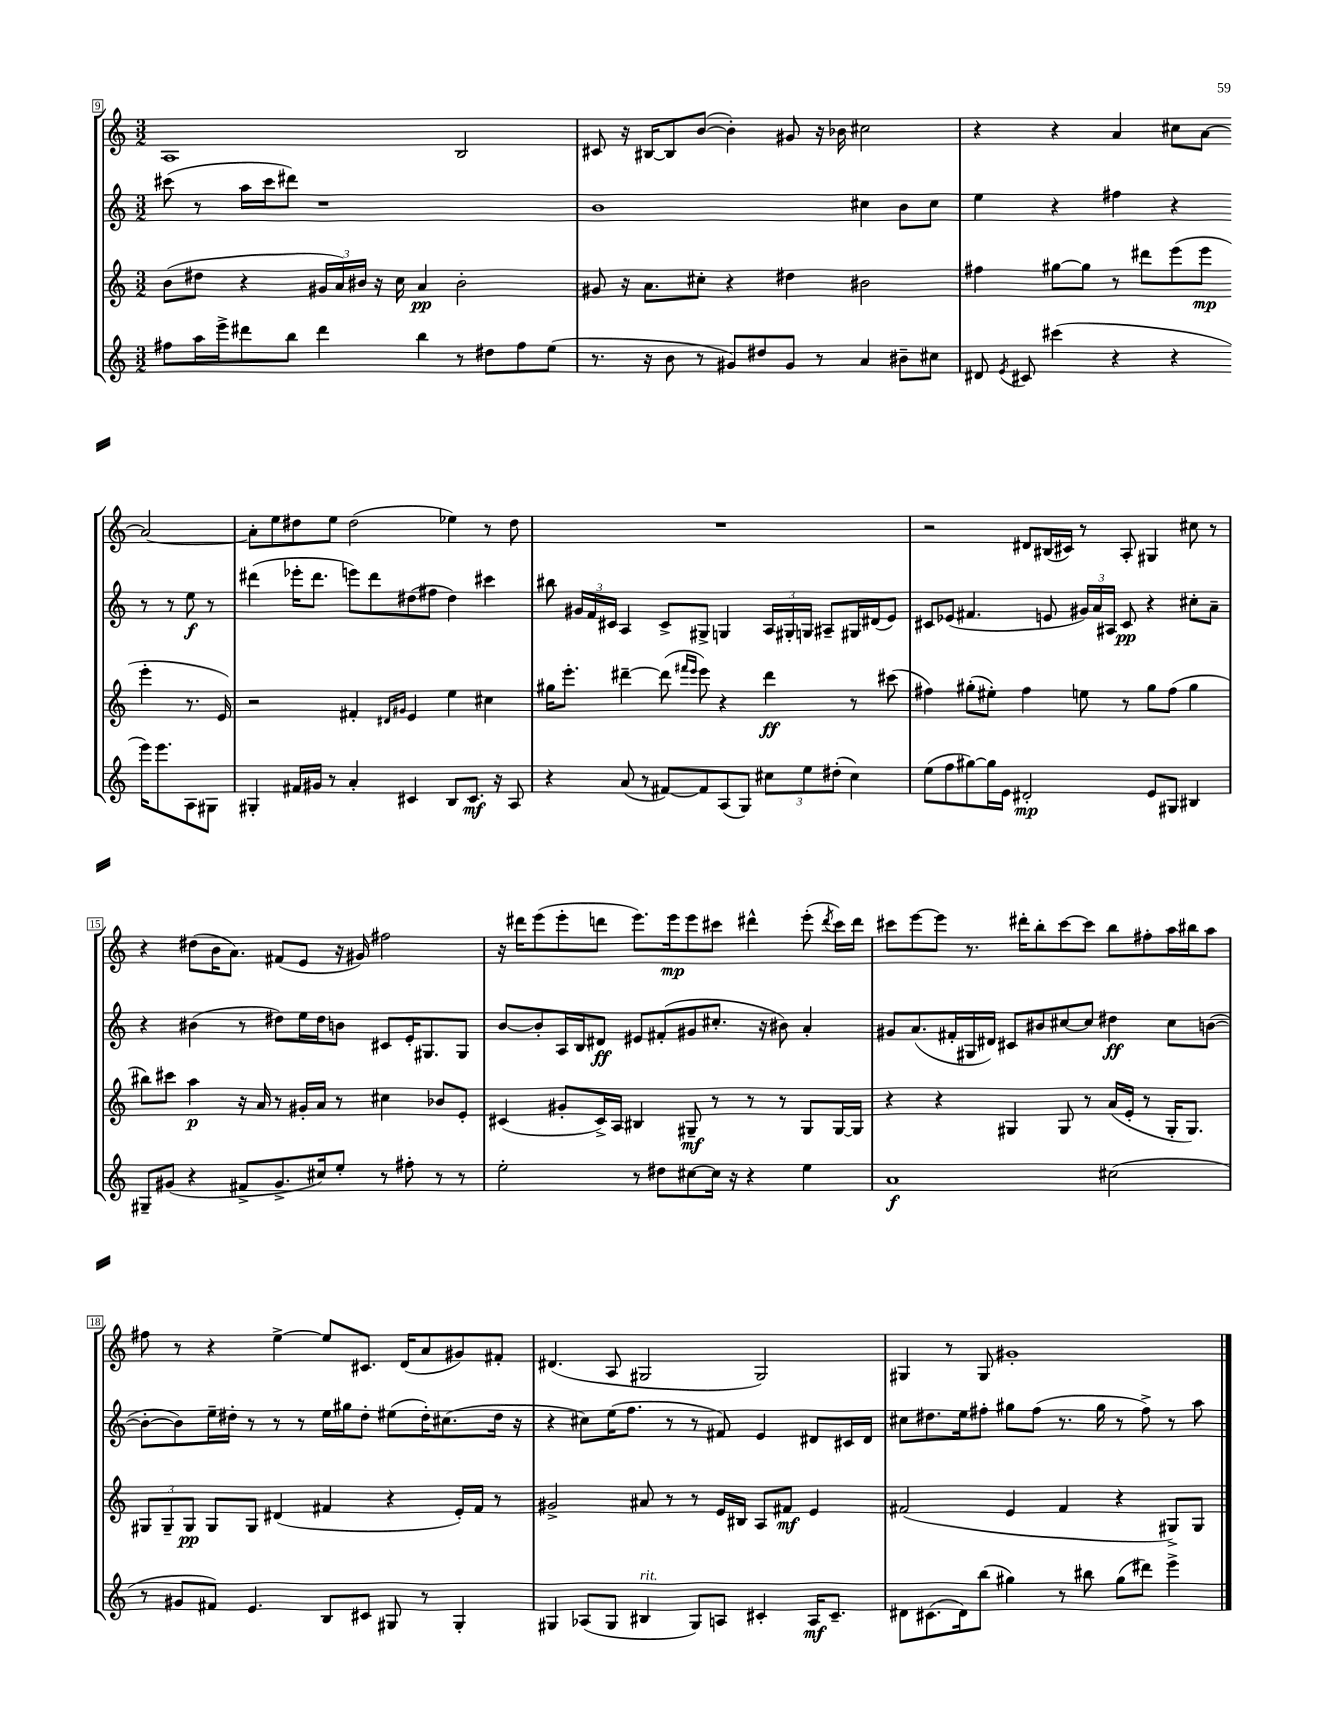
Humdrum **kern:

**kern	**dynam	**kern	**dynam	**kern	**dynam	**kern	**dynam
*part4	*part4	*part3	*part3	*part2	*part2	*part1	*part1
*staff4	*staff4	*staff3	*staff3	*staff2	*staff2	*staff1	*staff1
*clefG2	*	*clefG2	*	*clefG2	*	*clefG2	*
*k[]	*	*k[]	*	*k[]	*	*k[]	*
*M3/2	*	*M3/2	*	*M3/2	*	*M3/2	*
=9	=9	=9	=9	=9	=9	=9	=9
8ff#X\L	.	(8b\L	.	(8ccc#X\	.	1A	.
16aa\L	.	8dd#X\J	.	8r	.	.	.
16eee^\J	.	.	.	.	.	.	.
8ddd#X\	.	4r	.	16aa\LL	.	.	.
.	.	.	.	16ccc#\J	.	.	.
8bb\J	.	.	.	8ddd#X\J)	.	.	.
4ddd#\	.	24g#X/LL	.	1r	.	.	.
.	.	24a/)	.	.	.	.	.
.	.	24b#X/JJ	.	.	.	.	.
.	.	16r	.	.	.	.	.
.	.	16cc\	.	.	.	.	.
4bb\	.	4a/	pp	.	.	.	.
8r	.	2b#'\	.	.	.	2B/	.
8dd#X\L	.	.	.	.	.	.	.
8ff#\	.	.	.	.	.	.	.
(8ee\J	.	.	.	.	.	.	.
=10	=10	=10	=10	=10	=10	=10	=10
8.r	.	8g#X/	.	1b	.	8c#X/	.
.	.	16r	.	.	.	16r	.
16r	.	8.a\L	.	.	.	[16B#X/KL	.
8b\	.	.	.	.	.	8B#/]	.
8r	.	8cc#X'\J	.	.	.	([8b/J	.
8g#X/L)	.	4r	.	.	.	4b'\])	.
8dd#X/	.	.	.	.	.	.	.
8g#/J	.	4dd#X\	.	.	.	8g#X/	.
8r	.	.	.	.	.	16r	.
.	.	.	.	.	.	16b-X\	.
4a/	.	2b#X\	.	4cc#X\	.	2cc#X\	.
8b#X~\L	.	.	.	8b\L	.	.	.
8cc#X\J	.	.	.	8cc#\J	.	.	.
=11	=11	=11	=11	=11	=11	=11	=11
8d#X/	.	4ff#X\	.	4ee\	.	4r	.
8qe/	.	.	.	.	.	.	.
8c#X/	.	.	.	.	.	.	.
(4ccc#X\	.	[8gg#X\L	.	4r	.	4r	.
.	.	8gg#\J]	.	.	.	.	.
4r	.	8r	.	4ff#X\	.	4a/	.
.	.	8ddd#X\L	.	.	.	.	.
4r	.	(8eee\	.	4r	.	8cc#X\L	.
.	.	8eee\J	mp	.	.	[8a\J	.
16eee\KL)	.	4eee'\	.	8r	.	2a/_	.
8.eee\	.	.	.	.	.	.	.
.	.	.	.	8r	.	.	.
8A\	.	8.r	.	8ee\	f	.	.
8G#X\J	.	.	.	8r	.	.	.
.	.	16e/)	.	.	.	.	.
!!LO:LB:g=z
=12	=12	=12	=12	=12	=12	=12	=12
4G#X'/	.	2r	.	(4ddd#X\	.	8a'\L]	.
.	.	.	.	.	.	8ee\	.
16f#X/LL	.	.	.	16eee-X'\KL	.	8dd#X\	.
16g#X/JJ	.	.	.	8.ddd#\J	.	.	.
8r	.	.	.	.	.	8ee\J	.
4a'/	.	4f#X'/	.	8eeen\L)	.	(2dd#\	.
.	.	.	.	8ddd#\	.	.	.
.	.	16qqd#X/LL	.	.	.	.	.
.	.	16qqg#X/JJ	.	.	.	.	.
4c#X/	.	4e/	.	(8dd#X\	.	.	.
.	.	.	.	8ff#X\J	.	.	.
8B/L	.	4ee\	.	4dd#\)	.	4ee-X\)	.
8.c#/J	mf	.	.	.	.	.	.
.	.	4cc#X\	.	4ccc#X\	.	8r	.
16r	.	.	.	.	.	.	.
8A/	.	.	.	.	.	8dd#\	.
=13	=13	=13	=13	=13	=13	=13	=13
4r	.	16gg#X\KL	.	8bb#X\	.	1.r	.
.	.	8.eee'\J	.	.	.	.	.
.	.	.	.	24g#X/LL	.	.	.
.	.	.	.	24f/	.	.	.
.	.	.	.	24c#X/JJ	.	.	.
(8a/	.	[4ddd#X~\	.	4A/	.	.	.
8r	.	.	.	.	.	.	.
[8f#X/L)	.	(8ddd#\]	.	8c#^/L	.	.	.
.	.	16qqfff#X/LL	.	.	.	.	.
.	.	16qqeee/JJ	.	.	.	.	.
8f#/]	.	8eee\)	.	8G#X^/J	.	.	.
(8A/	.	4r	.	4Gn/	.	.	.
8G/J)	.	.	.	.	.	.	.
12cc#X\L	.	4ddd#\	ff	24A/LL	.	.	.
.	.	.	.	24G#X'/	.	.	.
12ee\	.	.	.	24Gn/JJ	.	.	.
.	.	.	.	8A#X~/L	.	.	.
(12dd#X'\J	.	.	.	.	.	.	.
4cc#\)	.	8r	.	16G#X/L	.	.	.
.	.	.	.	(16d#X/J	.	.	.
.	.	(8ccc#X\	.	8e/J)	.	.	.
=14	=14	=14	=14	=14	=14	=14	=14
(8ee\L	.	4ff#X\)	.	8c#X/L	.	2r	.
8ff\	.	.	.	(8e-X/J	.	.	.
[8gg#X\)	.	(8gg#X'\L	.	4.f#X/	.	.	.
16gg#\L]	.	8ee#X'\J)	.	.	.	.	.
16e\JJ	.	.	.	.	.	.	.
2d#X'/	mp	4ff#\	.	.	.	8d#X/L	.
.	.	.	.	8en/	.	(16B#X/L	.
.	.	.	.	.	.	16c#X/JJ)	.
.	.	8een\	.	24g#X/LL)	.	8r	.
.	.	.	.	24a/	.	.	.
.	.	.	.	24A#X/JJ	.	.	.
.	.	8r	.	8c#/	pp	8A'/	.
8e/L	.	8gg#\L	.	4r	.	4G#X/	.
8G#X/J	.	(8ff#\J	.	.	.	.	.
4B#X/	.	4gg#\	.	8cc#X'\L	.	8cc#X\	.
.	.	.	.	8a~\J	.	8r	.
!!LO:LB:g=z
=15	=15	=15	=15	=15	=15	=15	=15
8G#X~/L	.	8bb#X\L)	.	4r	.	4r	.
(8g#X/J	.	8ccc#X\J	.	.	.	.	.
4r	.	4aa\	p	(4b#X\	.	(8dd#X\L	.
.	.	.	.	.	.	16b\K	.
.	.	.	.	.	.	8.a\J)	.
8f#X^/L	.	16r	.	8r	.	.	.
.	.	16a/	.	.	.	.	.
8.g#^/	.	8r	.	8dd#X\L)	.	(8f#X/L	.
.	.	16g#X'/LL	.	16ee\L	.	8e/J	.
16cc#X/k)	.	16a/JJ	.	16dd#\J	.	.	.
8ee'/J	.	8r	.	8bn\J	.	16r	.
.	.	.	.	.	.	16g#X/)	.
8r	.	4cc#X\	.	8c#X/L	.	2ff#X\	.
8ff#X'\	.	.	.	16e'/K	.	.	.
.	.	.	.	8.G#X/	.	.	.
8r	.	8b-X/L	.	.	.	.	.
8r	.	8e'/J	.	8G#/J	.	.	.
=16	=16	=16	=16	=16	=16	=16	=16
2ee'\	.	(4c#X/	.	[8b/L	.	16r	.
.	.	.	.	.	.	16ddd#X\KL	.
.	.	.	.	8b'/]	.	(8eee\	.
.	.	8g#X'/L	.	16A/L	.	8eee'\	.
.	.	.	.	16B/J	.	.	.
.	.	16c#^/L)	.	8d#X/J	ff	8dddn\J	.
.	.	16A/JJ	.	.	.	.	.
8r	.	4B#X/	.	8e#X/L	.	8.eee\L)	.
8dd#X\L	.	.	.	(8f#X'/	.	.	.
.	.	.	.	.	.	16eee\k	mp
[8cc#X\	.	8G#X~/	mf	8g#X/	.	8eee\	.
16cc#\Jk]	.	8r	.	8.cc#X'/J	.	8ccc#X\J	.
16r	.	.	.	.	.	.	.
4r	.	8r	.	.	.	4ddd#X^^\	.
.	.	.	.	16r	.	.	.
.	.	8r	.	8b#X\)	.	.	.
4ee\	.	8G#/L	.	4a'/	.	(8eee'\	.
.	.	.	.	.	.	8qddd#/	.
.	.	[16G#/L	.	.	.	16ccc#\LL)	.
.	.	16G#/JJ]	.	.	.	16ddd#\JJ	.
=17	=17	=17	=17	=17	=17	=17	=17
1a	f	4r	.	8g#X/L	.	8ccc#X\L	.
.	.	.	.	(8.a/	.	[8eee\	.
.	.	4r	.	.	.	8eee\J]	.
.	.	.	.	16f#X'/L	.	.	.
.	.	.	.	16G#X/	.	8.r	.
.	.	.	.	16d#X/JJ)	.	.	.
.	.	4G#X/	.	8c#X/L	.	.	.
.	.	.	.	.	.	16ddd#X'\KL	.
.	.	.	.	8b#X/	.	8bb'\	.
.	.	8G#/	.	[8cc#X/	.	[8ccc#\	.
.	.	8r	.	8cc#/J]	.	8ccc#\J]	.
(2cc#X\	.	(16a/LL	.	4dd#X\	ff	8bb\L	.
.	.	16e'/JJ	.	.	.	.	.
.	.	8r	.	.	.	8ff#X'\	.
.	.	16G#'/KL	.	8cc#\L	.	16aa\L	.
.	.	8.G#/J)	.	.	.	16bb#X\J	.
.	.	.	.	([8bn\J	.	8aa\J	.
!!LO:LB:g=z
=18	=18	=18	=18	=18	=18	=18	=18
8r	.	12G#X/L	.	8b'\L_	.	8ff#X\	.
.	.	12G#~/	.	.	.	.	.
8g#X/L	.	.	.	8b\])	.	8r	.
.	.	12G#/J	pp	.	.	.	.
8f#X/J)	.	8G#/L	.	16ee~\L	.	4r	.
.	.	.	.	16dd#X'\JJ	.	.	.
4.e/	.	8G#/J	.	8r	.	.	.
.	.	(4d#X/	.	8r	.	[4ee^\	.
.	.	.	.	8r	.	.	.
8B/L	.	4f#X/	.	16ee\LL	.	8ee/L]	.
.	.	.	.	16gg#X\J	.	.	.
8c#X/J	.	.	.	8dd#'\J	.	8.c#X/J	.
8G#X/	.	4r	.	(8ee#X\L	.	.	.
.	.	.	.	.	.	(16d/KL	.
8r	.	.	.	16dd#'\K)	.	8a/	.
.	.	.	.	(8.cc#X\	.	.	.
4G#'/	.	16e'/LL)	.	.	.	8g#X/)	.
.	.	16f#/JJ	.	.	.	.	.
.	.	8r	.	16dd#\Jk	.	8f#X'/J	.
.	.	.	.	16r	.	.	.
=19	=19	=19	=19	=19	=19	=19	=19
4G#X/	.	2g#X^/	.	4r	.	(4.d#X/	.
(8A-X/L	.	.	.	8cc#X\L)	.	.	.
8G#/J	.	.	.	(16ee\K	.	8A/	.
.	.	.	.	8.ff\J	.	.	.
!LO:TX:a:i:t=rit.	!	!	!	!	!	!	!
4B#X/	.	8a#X/	.	.	.	2G#X/	.
.	.	8r	.	8r	.	.	.
8G#/L)	.	8r	.	8r	.	.	.
8An/J	.	16e/LL	.	8f#X/)	.	.	.
.	.	16B#X/JJ	.	.	.	.	.
4c#X'/	.	8A/L	.	4e/	.	2G#/)	.
.	.	8f#X/J	mf	.	.	.	.
16A/KL	mf	4e/	.	8d#X/L	.	.	.
8.c#~/J	.	.	.	.	.	.	.
.	.	.	.	16c#X/L	.	.	.
.	.	.	.	16d#/JJ	.	.	.
=20	=20	=20	=20	=20	=20	=20	=20
8d#X\L	.	(2f#X/	.	8cc#X\L	.	4G#X/	.
(8.c#X\	.	.	.	8.dd#X\	.	.	.
.	.	.	.	.	.	8r	.
16d#\k)	.	.	.	16ee\k	.	.	.
(8bb\J	.	.	.	8ff#X'\J	.	8G#/	.
4gg#X\)	.	4e/	.	8gg#X\L	.	1g#X'	.
.	.	.	.	(8ff#\J	.	.	.
8r	.	4f#/	.	8.r	.	.	.
8bb#X\	.	.	.	.	.	.	.
.	.	.	.	16gg#\	.	.	.
(8gg#\L	.	4r	.	8r	.	.	.
8ddd#X\J)	.	.	.	8ff#^\)	.	.	.
4eee^\	.	8G#X^/L)	.	8r	.	.	.
.	.	8G#/J	.	8aa\	.	.	.
==	==	==	==	==	==	==	==
*-	*-	*-	*-	*-	*-	*-	*-
